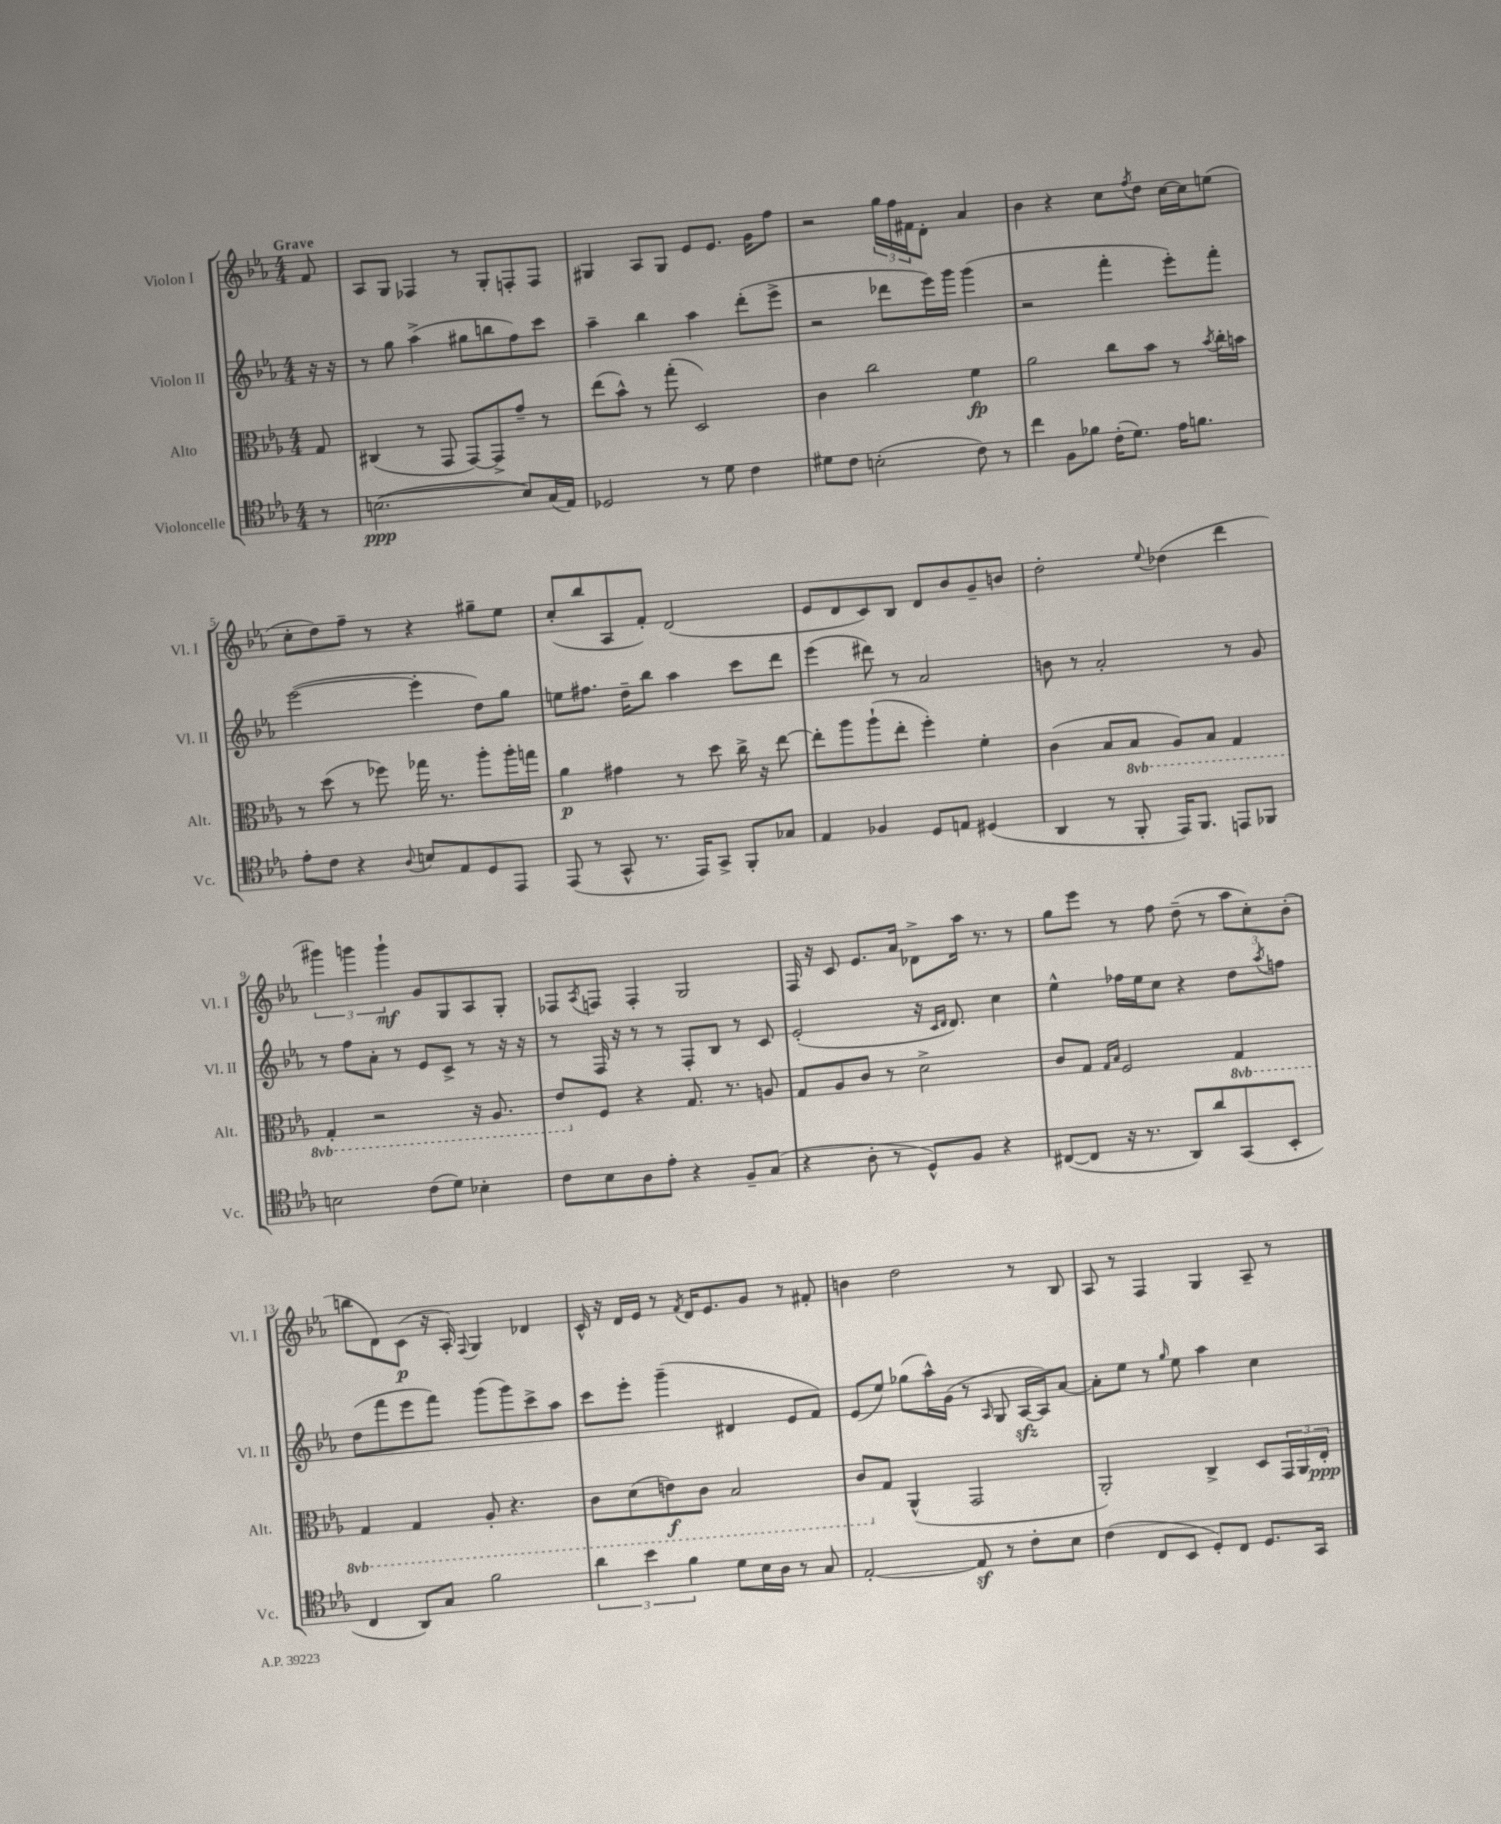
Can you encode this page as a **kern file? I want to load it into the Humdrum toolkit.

**kern	**dynam	**kern	**dynam	**kern	**kern	**dynam
*part4	*part4	*part3	*part3	*part2	*part1	*part1
*staff4	*staff4	*staff3	*staff3	*staff2	*staff1	*staff1
*I"Violoncelle	*	*I"Alto	*	*I"Violon II	*I"Violon I	*
*I'Vc.	*	*I'Alt.	*	*I'Vl. II	*I'Vl. I	*
*clefC4	*	*clefC3	*	*clefG2	*clefG2	*
*k[b-e-a-]	*	*k[b-e-a-]	*	*k[b-e-a-]	*k[b-e-a-]	*
*M4/4	*	*M4/4	*	*M4/4	*M4/4	*
=	=	=	=	=	=	=
!	!	!	!	!	!LO:TX:a:B:t=Grave	!
8r	.	8G/	.	16r	8f/	.
.	.	.	.	16r	.	.
=1	=1	=1	=1	=1	=1	=1
([2.Bn\	ppp	(4C#X/	.	8r	8A-/L	.
.	.	.	.	8gg\	8G/J	.
.	.	8r	.	(4aa-^\	4F-X/	.
.	.	8GG/	.	.	.	.
.	.	[8GG/L)	.	8gg#X\L	8r	.
.	.	8GG^/]	.	8bbn\	8G'/L	.
8B/L])	.	8g~/J	.	8ff\)	8Fn'/	.
(16G/L	.	8r	.	8ccc\J	8F/J	.
16E-/JJ)	.	.	.	.	.	.
=2	=2	=2	=2	=2	=2	=2
2D-X/	.	(8ee-\L	.	4aa-~\	4G#X/	.
.	.	8b-^^\J)	.	.	.	.
.	.	8r	.	4bb-\	8A-/L	.
.	.	(8gg'\	.	.	8G#/J	.
8r	.	2D/)	.	4aa-\	8e-/L	.
8d\	.	.	.	.	8.e-/J	.
4c\	.	.	.	(8ddd'\L	.	.
.	.	.	.	.	16g\KL	.
.	.	.	.	8eee-^\J	8ff\J	.
=3	=3	=3	=3	=3	=3	=3
8d#X\L	.	4c\	.	2r	2r	.
8c\J	.	.	.	.	.	.
(2Bn'\	.	2cc\	.	.	.	.
.	.	.	.	8ddd-X\L	24gg\LL	.
.	.	.	.	.	24ff\	.
.	.	.	.	.	24f#X\J	.
.	.	.	.	16eee-\L)	8d'\J	.
.	.	.	.	16ggg\JJ	.	.
8c\)	.	4f\	fp	(4ggg\	4a-/	.
8r	.	.	.	.	.	.
=4	=4	=4	=4	=4	=4	=4
4cc\	.	2a-\	.	2r	4b-\	.
8F\L	.	.	.	.	4r	.
8f-X\J	.	.	.	.	.	.
(16c'\KL	.	8cc\L	.	4fff'\	8cc\L	.
8.d\J)	.	.	.	.	.	.
.	.	.	.	.	8qff/	.
.	.	8b-\J	.	.	8dd\J	.
16e-\KL	.	8r	.	8eee-'\L)	[16cc\LL	.
8.fn\J	.	.	.	.	16cc\J]	.
.	.	8qb-/	.	.	.	.
.	.	16cc'\LL	.	8fff'\J	(8een\J	.
.	.	16bn\JJ	.	.	.	.
!!LO:LB:g=z
=5	=5	=5	=5	=5	=5	=5
8e-'\L	.	8r	.	([2eee-\	8cc'\L	.
8c\J	.	(8dd\	.	.	8dd\)	.
4r	.	8r	.	.	8ff~\J	.
.	.	8ff-X\)	.	.	8r	.
8qqA-/	.	.	.	.	.	.
8Bn/L	.	16gg-X\	.	4eee-'\]	4r	.
.	.	8.r	.	.	.	.
8E-/	.	.	.	.	.	.
8D/	.	8aa-'\L	.	8dd\L)	8gg#X~\L	.
8EE-/J	.	16aa-'\L	.	8gg\J	8ee-\J	.
.	.	16ggn\JJ	.	.	.	.
=6	=6	=6	=6	=6	=6	=6
(8EE-/	.	4a-\	p	8een\L	(8cc'/L	.
8r	.	.	.	8.ff#X\J	8bb-/	.
8GG^^/	.	4g#X\	.	.	8A-/	.
.	.	.	.	16dd~\KL	.	.
8.r	.	.	.	8bb-\J	8f'/J)	.
.	.	8r	.	4aa-\	(2d/	.
16EE-/KL)	.	.	.	.	.	.
8GG^/J	.	8dd\	.	.	.	.
8FF'/L	.	16cc^\	.	8ccc\L	.	.
.	.	16r	.	.	.	.
8G-X/J	.	[8ee-\	.	8ddd\J	.	.
=7	=7	=7	=7	=7	=7	=7
4E-/	.	8ee-'\L]	.	(4eee-\	8e-/L	.
.	.	8aa-\	.	.	8d/	.
4F-X/	.	(8aa-`\	.	8ddd#X\)	8c/)	.
.	.	8ee-'\J	.	8r	8B-/J	.
8D/L	.	4ff'\)	.	2a-/	8d/L	.
8En/J	.	.	.	.	8b-/	.
(4D#X/	.	4f'\	.	.	8g~/	.
.	.	.	.	.	8bn/J	.
=8	=8	=8	=8	=8	=8	=8
4AA-/	.	(4c\	.	8bn\	2dd'\	.
.	.	.	.	8r	.	.
8r	.	8B-/L	.	2a-'/	.	.
*	*	*8ba	*	*	*	*
8FF'/	.	8BB-/J	.	.	.	.
.	.	.	.	.	8qqee-/	.
16EE-/KL)	.	8AA-/L)	.	.	(4dd-X\	.
8.FF/J	.	.	.	.	.	.
.	.	8BB-/J	.	.	.	.
8EEn/L	.	4GG/	.	8r	4ddd\	.
8FF-X/J	.	.	.	8g/	.	.
!!LO:LB:g=z
=9	=9	=9	=9	=9	=9	=9
2Bn\	.	4GG'/	.	8r	6ggg#X\)	.
.	.	.	.	8ff\L	.	.
.	.	.	.	.	6gggn\	.
.	.	2r	.	8a-'\J	.	.
.	.	.	.	.	6ggg`\	mf
.	.	.	.	8r	.	.
(8c\L	.	.	.	8e-/L	8g/L	.
8d\J)	.	.	.	8c^/J	8G/	.
4B-X'\	.	16r	.	8r	8A-/	.
.	.	8.AA-/	.	.	.	.
.	.	.	.	16r	8G'/J	.
.	.	.	.	16r	.	.
=10	=10	=10	=10	=10	=10	=10
8c\L	.	8E-/L	.	8r	8F-X/L	.
.	.	.	.	.	8qA-/	.
*	*	*X8ba	*	*	*	*
8B-\	.	8F/J	.	16F/	8Fn/J	.
.	.	.	.	16r	.	.
8A-\	.	4r	.	8r	4F'/	.
8e-'\J	.	.	.	8r	.	.
4r	.	8.G/	.	8F'/L	2G/	.
.	.	.	.	8B-/J	.	.
.	.	8.r	.	.	.	.
8F~/L	.	.	.	8r	.	.
(8G/J	.	8An/	.	8c/	.	.
=11	=11	=11	=11	=11	=11	=11
4r	.	8G/L	.	(2e-'/	16F/	.
.	.	.	.	.	16r	.
.	.	8A-/	.	.	8c/	.
8A-'\	.	8c/J	.	.	8.e-/L	.
8r	.	8r	.	.	.	.
.	.	.	.	.	16a-/Jk	.
8D^^/L)	.	2d^\	.	16r	8d-X^\L	.
.	.	.	.	16qqc/LL	.	.
.	.	.	.	16qqd/JJ	.	.
.	.	.	.	8.d/)	.	.
8F/J	.	.	.	.	16aa-\Jk	.
.	.	.	.	.	8.r	.
4r	.	.	.	4cc\	.	.
.	.	.	.	.	8r	.
=12	=12	=12	=12	=12	=12	=12
([8C#X/L	.	8c/L	.	4ee-^^\	8gg\L	.
8C#/J]	.	8G/J	.	.	8eee-\J	.
.	.	16qqG/LL	.	.	.	.
.	.	16qqB-/JJ	.	.	.	.
16r	.	2F/	.	16ff-X\LL	8r	.
8.r	.	.	.	16ee-\J	.	.
.	.	.	.	8cc\J	8ff\	.
8AA-/L)	.	.	.	4r	(8dd~\	.
8a-/	.	.	.	.	8r	.
*	*	*8ba	*	*	*	*
(8GG/	.	4GG/	.	8dd\L	12aa-\L	.
.	.	.	.	.	12cc'\)	.
.	.	.	.	8qaa-/	.	.
8BB-'/J	.	.	.	8ffn\J	.	.
.	.	.	.	.	(12b-'\J	.
!!LO:LB:g=z
=13	=13	=13	=13	=13	=13	=13
4C/	.	4GG/	.	(8dd\L	8bbn\L	.
.	.	.	.	8fff\	8d\)	.
8AA-/L)	.	4GG/	.	8eee-\	(8c\J	p
8G/J	.	.	.	8fff\J)	16r	.
.	.	.	.	.	16A-'/)	.
.	.	.	.	.	8qqF/	.
2f\	.	8AA-'/	.	(8ggg\L	4G/	.
.	.	4.r	.	8ggg\)	.	.
.	.	.	.	8ccc^\	4d-X/	.
.	.	.	.	8aa-\J	.	.
=14	=14	=14	=14	=14	=14	=14
6a-\	.	8C\L	.	8ccc\L	16c^^/	.
.	.	.	.	.	16r	.
.	.	(8D\	.	8eee-'\J	16d/LL	.
6b-\	.	.	.	.	.	.
.	.	.	.	.	16e-/JJ	.
.	.	8En\)	f	(4ggg~\	8r	.
6f\	.	.	.	.	.	.
.	.	.	.	.	8qf/	.
.	.	8C\J	.	.	16d/KL	.
.	.	.	.	.	8.e-/	.
8d\L	.	2BB-/	.	4d#X/	.	.
16B-\L	.	.	.	.	8g/J	.
16A-\JJ	.	.	.	.	.	.
8r	.	.	.	8e-/L	8r	.
8G/	.	.	.	8f/J)	8f#X'/	.
=15	=15	=15	=15	=15	=15	=15
[2E-'/	.	8C/L	.	(8e-/L	4bn\	.
*	*	*X8ba	*	*	*	*
.	.	8G/J	.	8ee-/J)	.	.
.	.	(4AA-^^/	.	(8gg-X\L	2dd\	.
.	.	.	.	16aa-^^\L)	.	.
.	.	.	.	(16g\JJ	.	.
8E-z/]	.	2GG/	.	8r	.	.
.	.	.	.	16qqA-/	.	.
8r	.	.	.	8G/	.	.
8c'\L	.	.	.	[16A-zz/LL	8r	.
.	.	.	.	16A-/J])	.	.
8B-\J	.	.	.	[8a-/J	8B-/	.
=16	=16	=16	=16	=16	=16	=16
(4c\	.	2AA-'/)	.	8a-'\L]	8A-/	.
.	.	.	.	8ee-\J	8r	.
8C/L	.	.	.	8r	4F/	.
.	.	.	.	16qqgg/	.	.
8BB-/J	.	.	.	8ee-\	.	.
8D'/L)	.	4C^/	.	4aa-\	4G/	.
8C/J	.	.	.	.	.	.
8.D/L	.	8D/L	.	4cc\	8A-~/	.
.	.	24GG/L	.	.	8r	.
.	.	24AA-/	.	.	.	.
16GG/Jk	.	.	.	.	.	.
.	.	24E-'/JJ	ppp	.	.	.
==	==	==	==	==	==	==
*-	*-	*-	*-	*-	*-	*-
